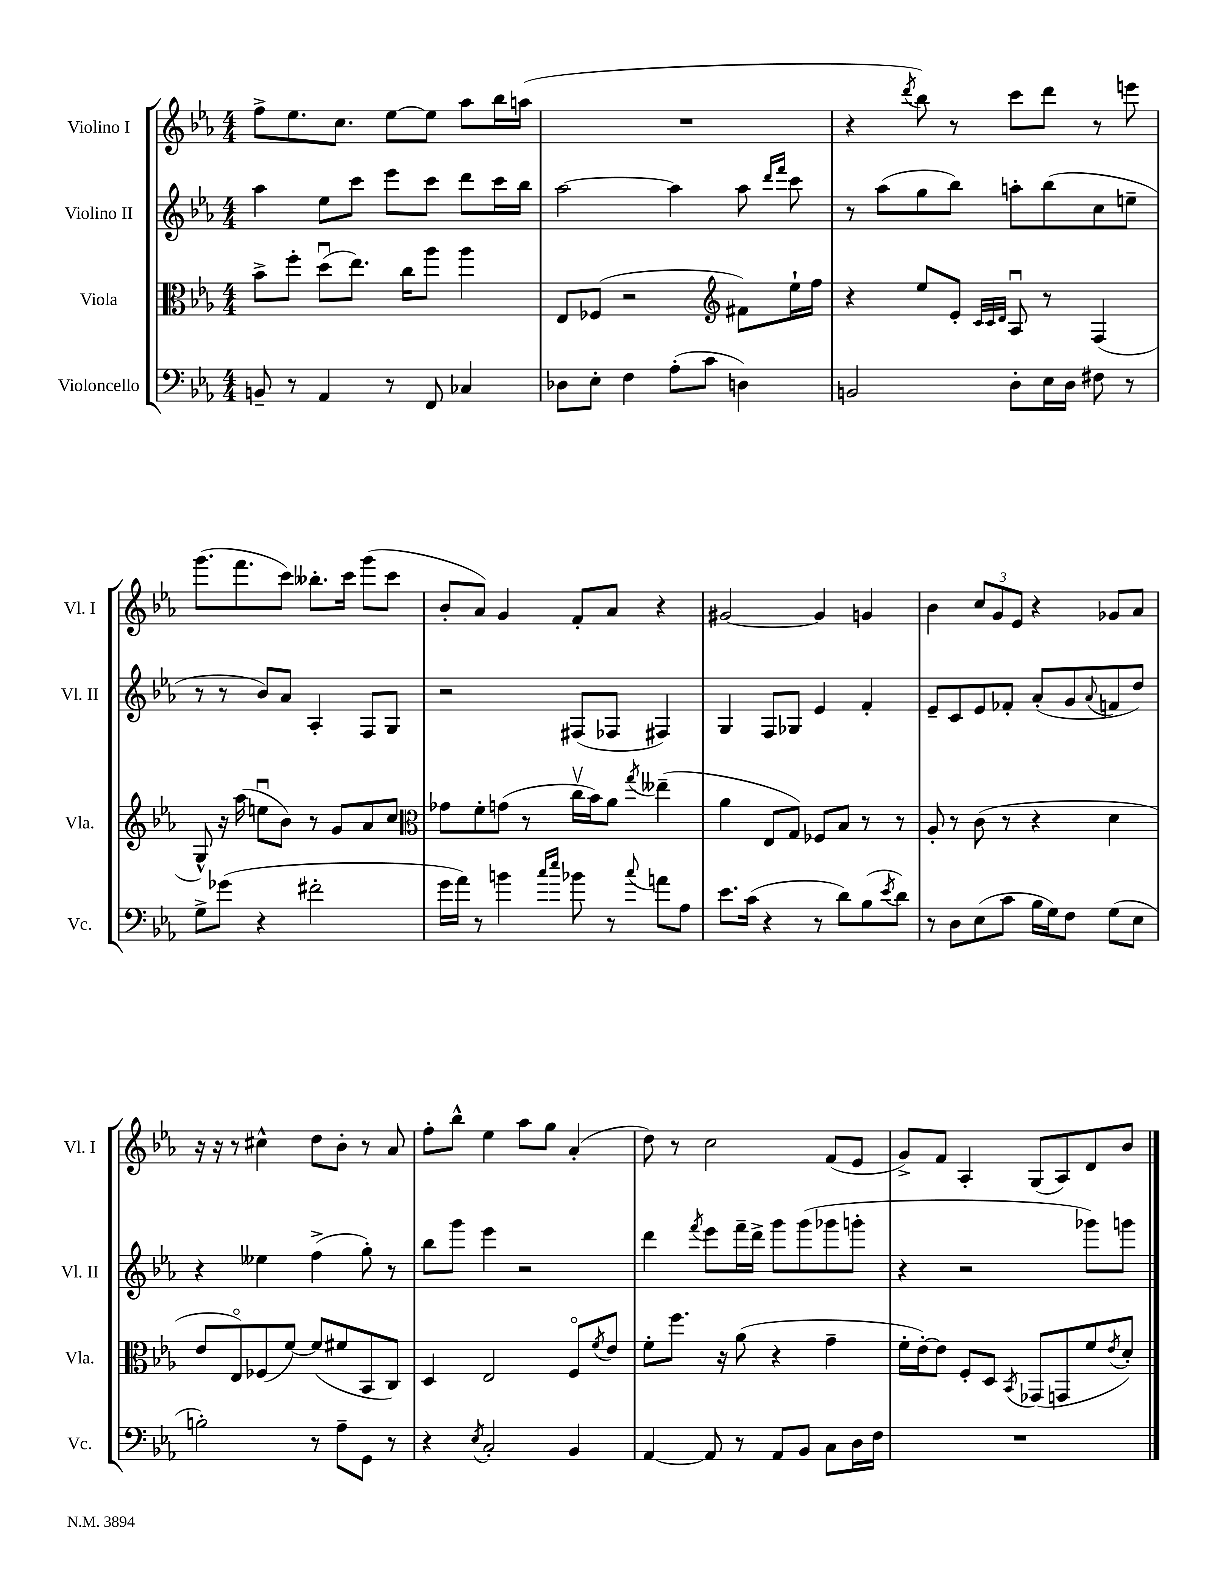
<<
\new StaffGroup <<
\new Staff = "s0" \with { instrumentName = "Violino I" shortInstrumentName = "Vl. I" } {
    \clef treble \key ees \major \numericTimeSignature \time 4/4
    f''8-> ees''8. c''8. ees''8~ ees''8 aes''8 bes''16 a''16( |
    R1 |
    r4 \acciaccatura { d'''8 } bes''8) r8 c'''8 d'''8 r8 e'''8 |
    g'''8.( f'''8. c'''8) beses''8.-. c'''16 g'''8( c'''8 |
    bes'8-. aes'8) g'4 f'8-. aes'8 r4 |
    gis'2~ gis'4 g'4 |
    bes'4 \tuplet 3/2 { c''8 g'8 ees'8 } r4 ges'8 aes'8 |
    r16 r16 r8 cis''4-^ d''8 bes'8-. r8 aes'8 |
    f''8-. bes''8-^ ees''4 aes''8 g''8 aes'4-.( |
    d''8) r8 c''2 f'8( ees'8 |
    g'8->) f'8 aes4-. g8( aes8) d'8 bes'8 \bar "|." |
}
\new Staff = "s1" \with { instrumentName = "Violino II" shortInstrumentName = "Vl. II" } {
    \clef treble \key ees \major \numericTimeSignature \time 4/4
    aes''4 ees''8 c'''8 ees'''8 c'''8 d'''8 c'''16 bes''16 |
    aes''2~ aes''4 aes''8 \grace { d'''16 f'''16 } c'''8 |
    r8 aes''8( g''8 bes''8) a''8-. bes''8( c''8 e''8-- |
    r8 r8 bes'8) aes'8 aes4-. f8 g8 |
    r2 fis8( fes8 fis4) |
    g4 f8 ges8 ees'4 f'4-. |
    ees'8-- c'8 ees'8 fes'8-. aes'8-.( g'8 \appoggiatura { aes'8 } f'8 d''8) |
    r4 eeses''4 f''4->( g''8-.) r8 |
    bes''8 g'''8 ees'''4 r2 |
    d'''4 \acciaccatura { f'''8 } ees'''8 f'''16-- d'''16-> g'''8 g'''8( ges'''8 g'''8-. |
    r4 r2 ges'''8) g'''8 \bar "|." |
}
\new Staff = "s2" \with { instrumentName = "Viola" shortInstrumentName = "Vla." } {
    \clef alto \key ees \major \numericTimeSignature \time 4/4
    bes'8-> f''8-. d''8\downbow( ees''8.) c''16 aes''8 aes''4 |
    ees8 fes8( r2 \clef treble fis'8) ees''16-! f''16 |
    r4 ees''8 ees'8-. \grace { c'32 c'32 d'32 } aes8\downbow r8 f4( |
    g8-^) r16 aes''16( e''8\downbow bes'8) r8 g'8 aes'8 c''8 |
    \clef alto ges'8 f'8-. g'8( r8 c''16\upbow bes'16) aes'8 \acciaccatura { g''8 } eeses''4--( |
    aes'4 ees8 g8) fes8 bes8 r8 r8 |
    aes8-. r8 c'8( r8 r4 d'4 |
    ees'8 ees8\flageolet) fes8( f'8~) f'8( fis'8 bes,8 c8) |
    d4 ees2 f8\flageolet \acciaccatura { f'8 } ees'8 |
    f'8-. f''8. r16 aes'8( r4 g'4-- |
    f'16-. ees'16~-.) ees'8 f8-. d8 \acciaccatura { bes,8 } ges,8( g,8 f'8 \acciaccatura { ees'8 } d'8-.) \bar "|." |
}
\new Staff = "s3" \with { instrumentName = "Violoncello" shortInstrumentName = "Vc." } {
    \clef bass \key ees \major \numericTimeSignature \time 4/4
    b,8-- r8 aes,4 r8 f,8 ces4 |
    des8 ees8-. f4 aes8-.( c'8 d4) |
    b,2 d8-. ees16 d16 fis8 r8 |
    g8-> ges'8( r4 fis'2-. |
    g'16 aes'16) r8 b'4 \grace { c''16 ees''16 } bes'8 r8 \appoggiatura { c''8 } a'8 aes8 |
    ees'8. c'16( r4 r8 d'8) bes8( \acciaccatura { ees'8 } d'8) |
    r8 d8 ees8( c'8 bes16 g16) f8 g8( ees8 |
    b2-.) r8 aes8-- g,8 r8 |
    r4 \acciaccatura { ees8 } c2-. bes,4 |
    aes,4~ aes,8 r8 aes,8 bes,8 c8 d16 f16 |
    R1 \bar "|." |
}
>>
>>
\layout { \context { \Score \remove "Bar_number_engraver" } }
